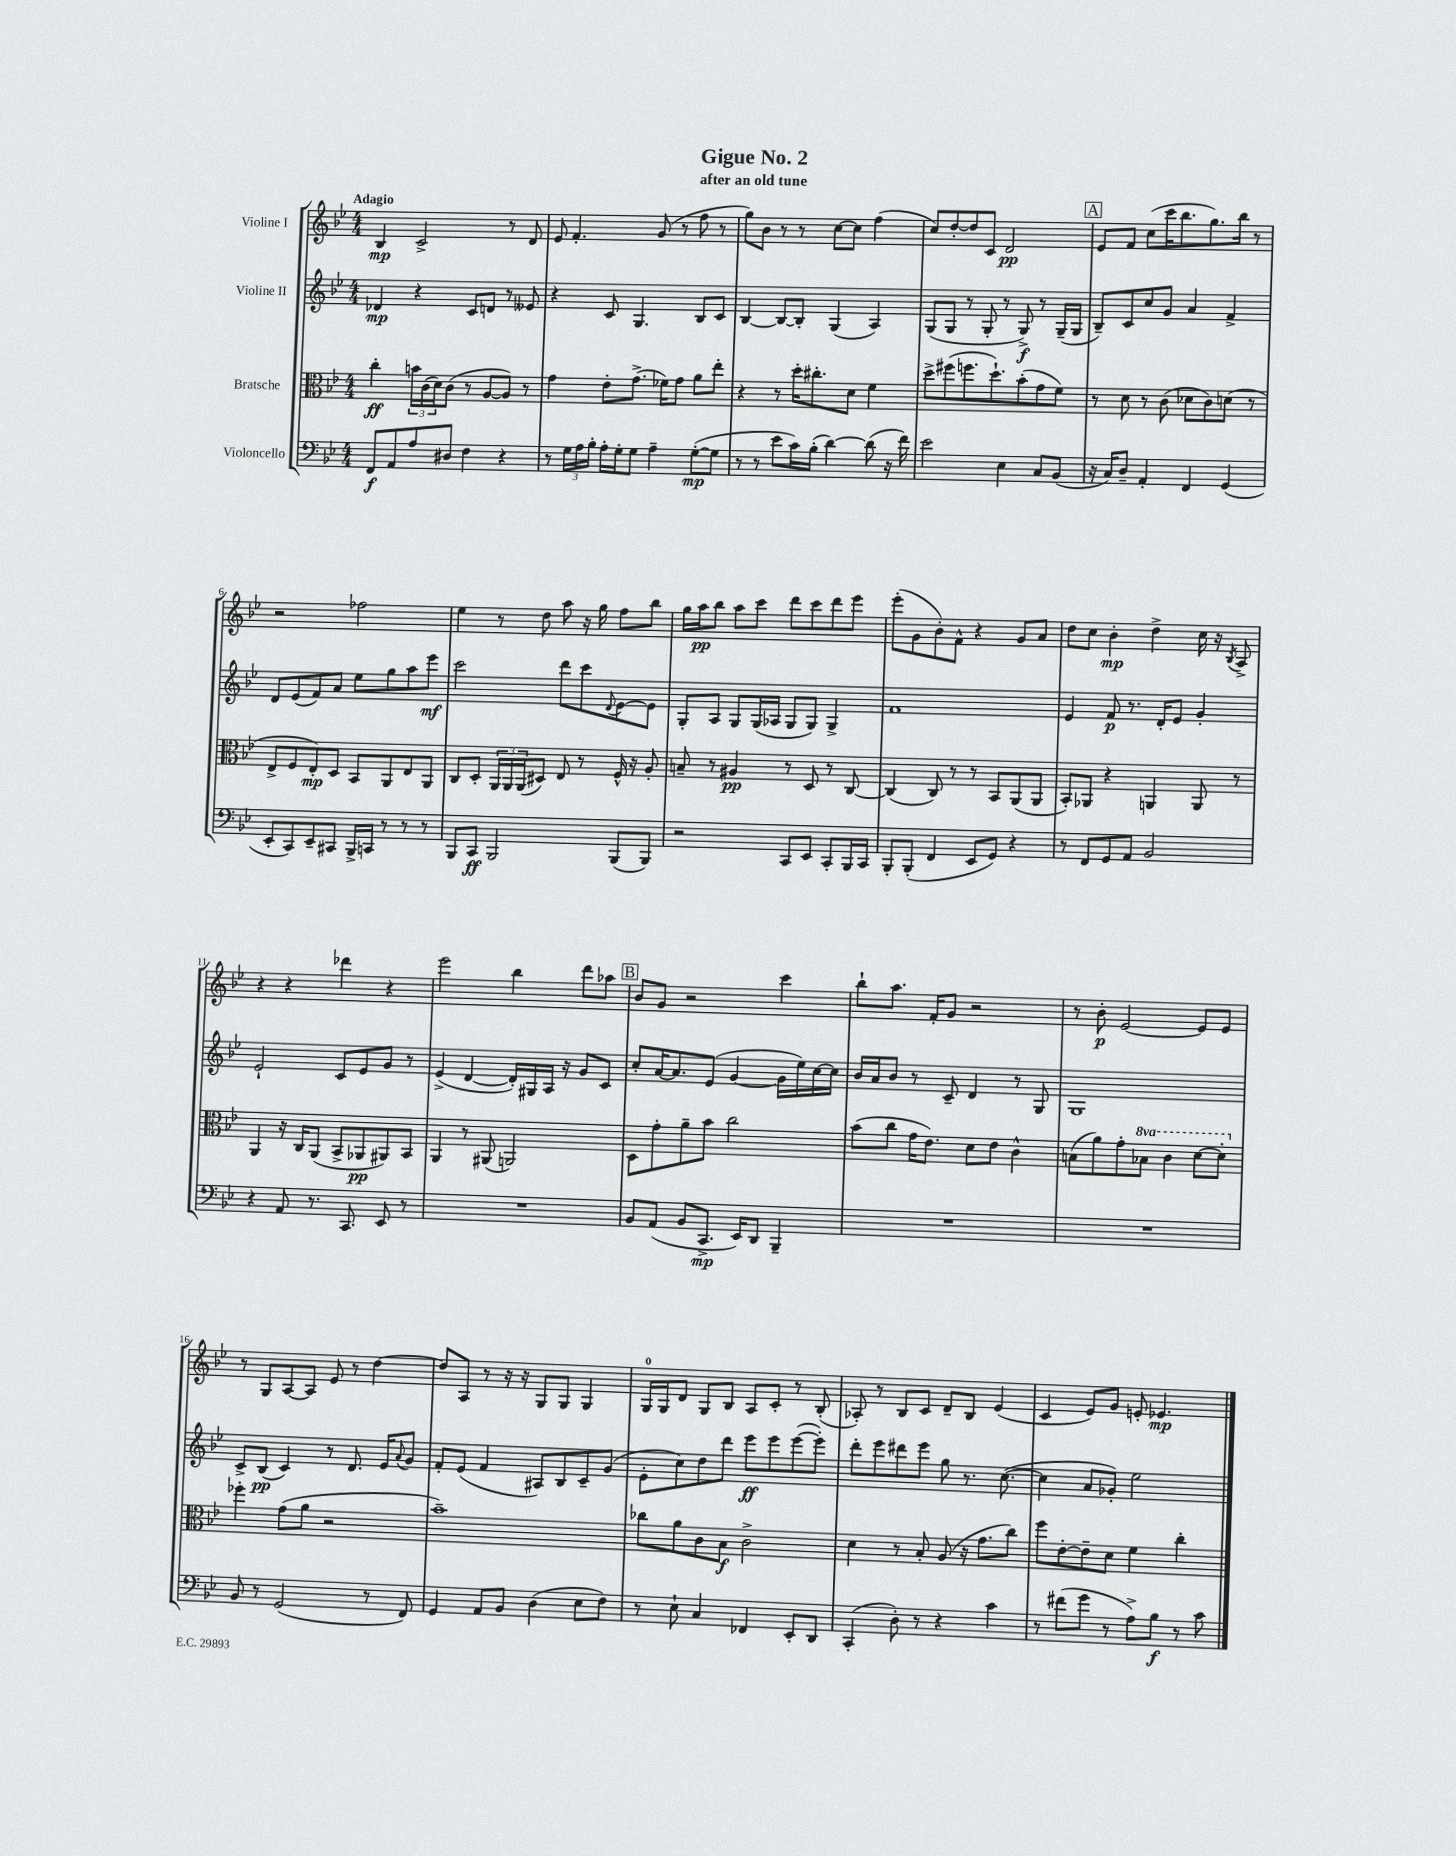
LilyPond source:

\header { title = "Gigue No. 2" subtitle = "after an old tune" }
<<
\new StaffGroup <<
\new Staff = "s0" \with { instrumentName = "Violine I" } {
    \clef treble \key bes \major \numericTimeSignature \time 4/4 \tempo "Adagio"
    bes4\mp c'2-> r8 d'8 |
    ees'8 f'4.-. g'8( r8 f''8 r8 |
    g''8) bes'8 r8 r8 c''8~ c''8 f''4( |
    c''8) d''8~-. d''8 c'8 d'2\pp |
    \mark \markup { \box "A" } ees'8 f'8 c''8( c'''16 bes''8. g''8.) bes''16 r8 |
    r2 fes''2 |
    ees''4 r8 d''8 a''8 r16 g''16 f''8 bes''8 |
    g''16 a''16\pp bes''8 a''8 c'''8 d'''8 c'''8 d'''8 ees'''8 |
    ees'''8-.( g'8 bes'8-.) f'8-^ r4 g'8 a'8 |
    d''8 c''8 bes'4-.\mp d''4-> c''16 r16 \acciaccatura { bes8 } a8-> |
    r4 r4 des'''4 r4 |
    ees'''2 bes''4 d'''8 aes''8 |
    \mark \markup { \box "B" } bes'8 g'8 r2 c'''4 |
    bes''8-! a''8. f'16-. g'8 r2 |
    r8 bes'8-.\p ees'2~ ees'8 ees'8 |
    r8 g8 a8~ a8 ees'8 r8 d''4~ |
    d''8 a8 r8 r16 r16 g8 g8 g4 |
    g16-0 g16 d'8 g8 bes8 a8 c'8-. r8 bes8-.( |
    aes8-.) r8 bes8 c'8 d'8-- bes8 ees'4( |
    c'4 ees'8) g'8 e'8-. ees'4.\mp \bar "|." |
}
\new Staff = "s1" \with { instrumentName = "Violine II" } {
    \clef treble \key bes \major \numericTimeSignature \time 4/4
    des'4\mp r4 c'8 d'8 r8 eeses'8 |
    r4 c'8 g4. bes8 c'8 |
    bes4~ bes8~ bes8-. g4( a4) |
    g8( g8 r8 g8-. r8 g8->\f) r8 g16--( g16 |
    \mark \markup { \box "A" } bes8--) c'8 c''8 g'8 a'4 f'4-> |
    d'8 ees'8( f'8) a'8 ees''8 g''8 a''8 ees'''8\mf |
    c'''2 d'''8 c'''8 \appoggiatura { d'8 } ees'8~ ees'8 |
    g8-. a8 g8 g16( aes16 g8 g8) g4-> |
    f'1 |
    ees'4 f'8\p r8. d'16-. ees'8 g'4-. |
    ees'2-! c'8 ees'8 g'8 r8 |
    ees'4->( d'4~ d'16-.) gis16 a16 r16 g'8 c'8 |
    \mark \markup { \box "B" } c''8-. a'16~ a'8. ees'8( g'4~ g'16 ees''16) c''16~ c''16 |
    bes'16 a'16 bes'8 r8 c'8-- d'4 r8 g8 |
    g1 |
    c'8-> bes8\pp( c'4) r8 d'8. ees'16 \appoggiatura { a'8 } g'8 |
    f'8-. ees'8( f'4 ais8) bes8 c'8-- g'8( |
    ees'8-. c''8) d''8 d'''8 ees'''8\ff ees'''8 ees'''8~( ees'''8-.) |
    d'''8-. ees'''8 dis'''8 ees'''8 g''8 r8. c''8.~( |
    c''4 a'8 ges'8-.) ees''2 \bar "|." |
}
\new Staff = "s2" \with { instrumentName = "Bratsche" } {
    \clef alto \key bes \major \numericTimeSignature \time 4/4 \set Staff.ottavationMarkups = #ottavation-simple-ordinals
    c''4-.\ff \tuplet 3/2 { b'16 c'16( d'16) } c'8( r8 a8~ a8) r8 |
    g'4 ees'8-. g'8.->( fes'16) g'8 a'8 ees''8-. |
    r4 r8 d''16-. cis''8.-. d'8 f'4 |
    d''8-> fis''8( f''8. d''8.-!) bes'8-.( g'8 f'8) |
    \mark \markup { \box "A" } r8 d'8 r8 c'8( des'8 c'8) d'8( r8 |
    ees8-> f8 ees8-.\mp) d8 bes,8 a,8 ees8 a,8 |
    c8 d8-. \tuplet 3/2 { a,16 a,16 a,16( } dis8) ees8 r8 f16-^ r16 a8-. |
    b8-- r8 ais4\pp r8 d8 r8 c8~ |
    c4( c8) r8 r8 bes,8 a,8( a,8 |
    bes,8-.) aes,8 r4 a,4 a,8 r8 |
    a,4 r16 c16 a,8( bes,8-> aes,8\pp ais,8) bes,8 |
    a,4 r8 ais,8( a,2) |
    \mark \markup { \box "B" } d8 g'8-. a'8-- bes'8 c''2 |
    bes'8( c''8 g'16 ees'8.) d'8 ees'8 c'4-^ |
    b8( a'8) g'8-. \ottava #1 bes'!8 c''4 d''8~ d''8-. \ottava #0 |
    fes''4-. g'8( a'8 r2 |
    bes'1--) |
    ces''8 a'8 c'8 bes8\f c'2-> |
    d'4 r8 bes8-. a8( r16 g'8. c''8) |
    f''8 ees'8~-. ees'8-- d'8 f'4 c''4-. \bar "|." |
}
\new Staff = "s3" \with { instrumentName = "Violoncello" } {
    \clef bass \key bes \major \numericTimeSignature \time 4/4
    f,8\f a,8 a8 dis8 f4 r4 |
    r8 \tuplet 3/2 { g16 a16 bes16-. } a16-. g16-. g8 a4-- g8~-.\mp( g8 |
    r8 r8 ees'8 c'16) bes16-.( d'4~) d'8( r16 f'16) |
    ees'2 ees4 c8 bes,8( |
    \mark \markup { \box "A" } r16 c16) d8-- a,4-. f,4 g,4( |
    ees,8-. c,8) ees,8-- cis,8 bes,,16-> c,16 r8 r8 r8 |
    bes,,8 c,8\ff bes,,2 bes,,8( bes,,8) |
    r2 c,8 ees,8 c,8-. bes,,16 c,16 |
    bes,,8-. bes,,8-.( f,4 ees,8 g,8) r4 |
    r8 f,8 g,8 a,8 bes,2 |
    r4 a,8 r8. c,8. ees,8 r8 |
    R1 |
    \mark \markup { \box "B" } bes,8 a,8( bes,8 c,8.->\mp ees,16) d,8 bes,,4-- |
    R1 |
    R1 |
    bes,8 r8 g,2( r8 f,8) |
    g,4 a,8 bes,8 d4( ees8 f8) |
    r8 ees8-! c4 fes,4 ees,8-. d,8 |
    c,4-.( d8-.) r8 r4 c'4 |
    r8 fis'8( g'8 r8 a8->) bes8\f r8 c'8 \bar "|." |
}
>>
>>
